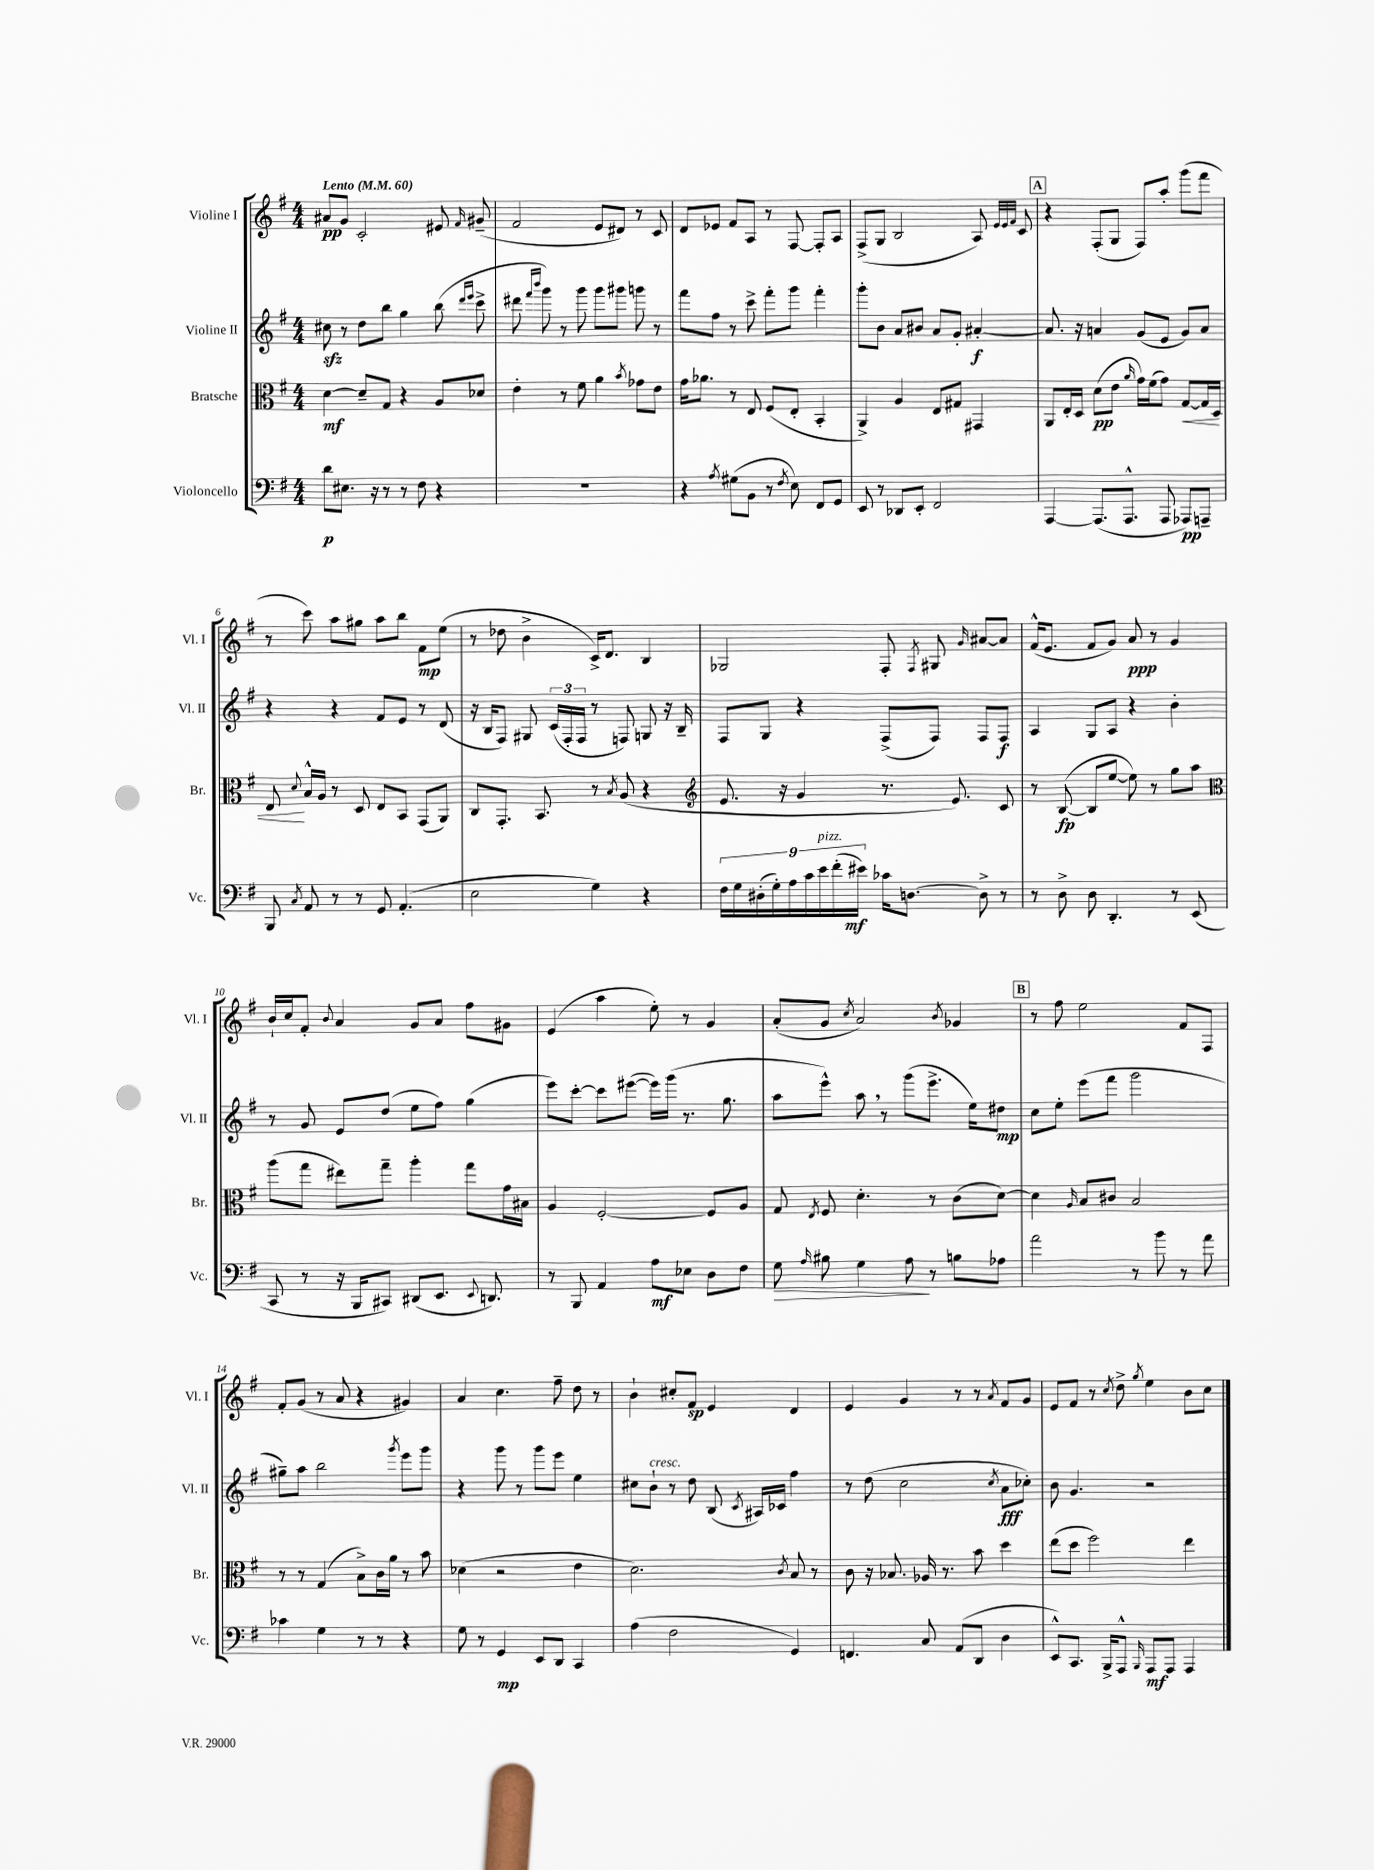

**kern	**kern	**kern	**kern
*staff4	*staff3	*staff2	*staff1
*clefF4	*clefC3	*clefG2	*clefG2
*k[f#]	*k[f#]	*k[f#]	*k[f#]
*M4/4	*M4/4	*M4/4	*M4/4
*MM60	*MM60	*MM60	*MM60
8d	[4d	8cc#	8a#
8.E#	.	8r	8g
.	8d~]	8dd	2c'
16r	.	.	.
8r	8G	8bb	.
8r	4r	4gg	.
8F#	.	.	.
4r	8A	(8bb	8e#
.	.	16qqddd	.
.	.	16qqeee	16qqf#
.	8d-	8ccc^	(8g#~
=	=	=	=
1r	4e'	8ddd#	2f#
.	.	16qqfff#	.
.	.	16qqbbb	.
.	.	8ggg)	.
.	8r	8r	.
.	8f#	8ggg	.
.	4a	8ggg	8e
.	.	8ggg#	8d#)
.	8qb	.	.
.	8g-	8ggg	8r
.	8e	8r	8c
=	=	=	=
4r	16g	8fff#	8d
.	8.a-	.	.
.	.	8ff#	8e-
8qA	.	.	.
(8G#	8r	8r	8f#
8BB	8E	8ccc^	8A
8r	(8F#	8fff#'	8r
8qF#	.	.	.
8E)	8E'	8ggg	[8F#
8FF#	4BB'	4fff#'	8F#']
8GG	.	.	8A
=	=	=	=
8EE	4AA^)	8ggg'	(8F#^
8r	.	8b	8G
8DD-	4A	8a	2B
8EE'	.	8b#	.
2FF#	8E	8a	.
.	8G#	8g'	.
.	4GG#	[4a#'	8A)
.	.	.	32qqe
.	.	.	32qqe
.	.	.	32qqf#
.	.	.	8c
=	=	=	=
[4AAA	8AA	8.a#]	4r
.	16E'	.	.
.	16D	16r	.
(8.AAA]	(8d	4a	(8F#'
.	8e	.	8G
8.AAA^^	.	.	.
.	16qqa	.	.
.	16g)	(8g	8F#)
.	(16f#	.	.
8AAA	8g)	8e	8aa'
8AAA-)	[8G	8g)	(8ggg
8AAA~	16G]	8a	8fff#
.	16D	.	.
=	=	=	=
8BBB	8E	4r	8r
8qC	8qqd	.	.
8AA	16B^^	.	8ccc)
.	16A	.	.
8r	8r	4r	8aa
8r	8D	.	8gg#
8GG	8E	8f#	8aa
(4.AA'	8BB	8e	8bb
.	(8GG	8r	8f#
.	8AA)	(8d	(8ee
=	=	=	=
2E	8C	16r	8r
.	.	16B	.
.	8.GG'	8F#)	8dd-
.	.	8G#	4b^
.	8.BB	.	.
.	.	(24c	.
.	.	24F#'	.
.	.	24F#	.
4G)	8r	8r	16c^)
.	.	.	8.d
.	8qB	.	.
.	(8A	8F)	.
4r	4r	8G	4B
.	.	16r	.
.	.	16B~	.
=	=	=	=
*	*clefG2	*	*
18F#	8.e	8F#	2G-
18G	.	.	.
(18D#'	.	.	.
.	.	8G	.
18G')	.	.	.
.	16r	.	.
18A	.	.	.
.	4g	4r	.
18c	.	.	.
18e	.	.	.
(18f#'	.	.	.
18e#)	.	.	.
16c-	8.r	(8F#^	8F#'
[8.D	.	.	.
.	.	.	8qF#
.	.	8F#)	8G#
.	8.e)	.	.
.	.	.	16qqg
8D^]	.	8F#	[8a#
8r	8c	8F#	8a#]
=	=	=	=
8r	8r	4A	(16f#^^
.	.	.	8.e
8D^	([8B	.	.
8D	8B]	8G	8f#
4.DD'	[8ee	8A	8g)
.	8ee])	4r	8a
.	8r	.	8r
8r	8gg	4b'	4g
(8EE	8aa	.	.
=	=	=	=
*	*clefC3	*	*
8CC	(8aa	8r	16b`
.	.	.	16cc
8r	8gg	8g	8f#'
.	.	.	8qqb
16r	8ee#)	8e	4a
16BBB	.	.	.
8CC#)	8gg~	(8dd	.
(8DD#	4aa'	8ee	8g
8.EE	.	8ff#)	8a
.	8gg	(4gg	8ff#
8qqEE	.	.	.
8.DD)	.	.	.
.	16g	.	8g#
.	16B#	.	.
=	=	=	=
8r	4A	8eee)	(4e
8BBB	.	[8ccc'	.
4AA	[2F#'	8ccc]	4aa
.	.	([8eee#	.
8A	.	16eee#])	8ee')
.	.	(16ggg	.
8E-	.	8.r	8r
8D	8F#]	.	4g
.	.	8.gg	.
8F#	8A	.	.
=	=	=	=
8G	8G	8aa	(8a'
16qqA	8qE	.	.
8B#	8F#	8eee^^)	8g
.	.	.	8qcc
4G	4.d'	8aa	2a)
.	.	8r	.
8A	.	(8ggg	.
8r	8r	8.eee^	.
.	.	.	8qb
8B	(8c	.	4g-
.	.	16ee)	.
8A-	[8d)	8dd#	.
=	=	=	=
2a	4d]	8cc	8r
.	.	8ee'	8ff#
.	16qqA	.	.
.	8B	(8eee	2ee
.	8c#	8fff#	.
8r	2B	2ggg	.
8b	.	.	.
8r	.	.	8f#
8a	.	.	8F#
=	=	=	=
4c-	8r	8gg#~)	8f#'
.	8r	8aa	(8g
4G	(4G	2bb	8r
.	.	.	8a
8r	8B^)	.	4r
8r	16c	.	.
.	16a	.	.
.	.	8qggg	.
4r	8r	8eee	4g#)
.	8b	8ggg	.
=	=	=	=
8G	(4d-	4r	4a
8r	.	.	.
4GG	2r	8ggg	4.cc
.	.	8r	.
8EE	.	8ggg	.
8DD	.	8eee	8ff#~
4CC	4e	4ee	8dd
.	.	.	8r
=	=	=	=
(4A	2.d)	8cc#	4b`
.	.	8b`	.
2F#	.	8r	8cc#'
.	.	8dd	8f#
.	.	(8B	4e
.	.	8qc	.
.	.	16A#)	.
.	.	16c-	.
.	8qc	.	.
4GG)	8B	4ff#	4d
.	8r	.	.
=	=	=	=
4.FF	8c	8r	4e
.	16r	(8dd	.
.	8.B-	.	.
.	.	2cc	4g
8C	16A-	.	.
.	8.r	.	.
(8AA	.	.	8r
8DD	8b	.	8r
.	.	8qcc	8qa
4D	4dd	8a	8f#
.	.	8cc-')	8g
=	=	=	=
8EE^^)	(8ee	8b	8e
8.CC	8dd	4.g	8f#
.	2ff#)	.	8r
16BBB^	.	.	.
.	.	.	8qcc
8AAA^^	.	.	8dd^
16qqBBB	.	.	8qgg
8AAA	.	2r	4ee
8AAA	.	.	.
4AAA	4ee	.	8b
.	.	.	8cc
==	==	==	==
*-	*-	*-	*-
